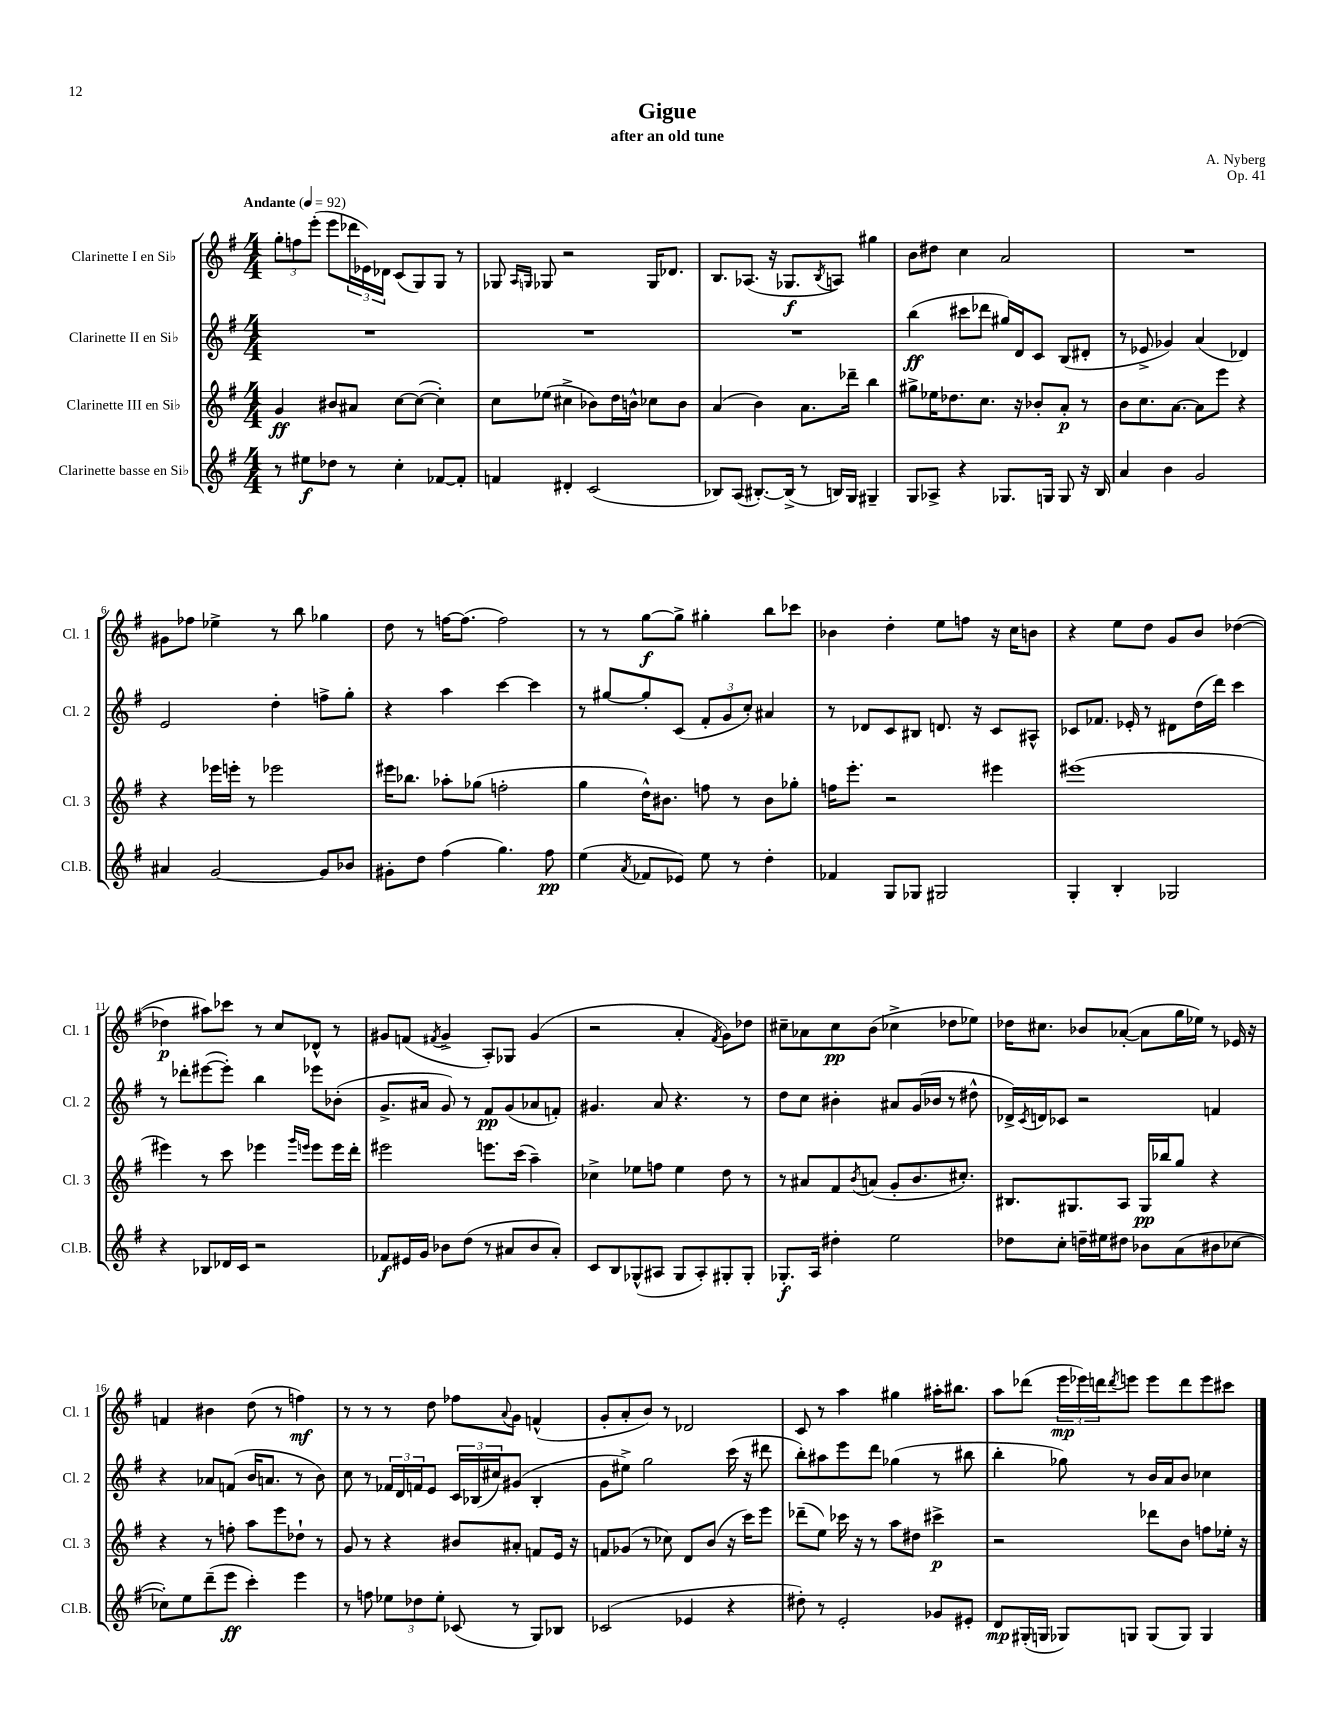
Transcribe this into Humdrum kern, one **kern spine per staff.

**kern	**kern	**kern	**kern
*staff4	*staff3	*staff2	*staff1
*clefG2	*clefG2	*clefG2	*clefG2
*k[f#]	*k[f#]	*k[f#]	*k[f#]
*M4/4	*M4/4	*M4/4	*M4/4
*MM92	*MM92	*MM92	*MM92
8r	4g	1r	12gg'
.	.	.	12ff
8ee#	.	.	.
.	.	.	(12eee'
8dd-	8b#	.	8eee
8r	8a#	.	24ddd-
.	.	.	24e-)
.	.	.	24d-
4cc'	[8cc	.	(8c
.	(8cc_	.	8G)
[8f-	4cc'])	.	8G
8f-']	.	.	8r
=	=	=	=
4f	8cc	1r	8G-
.	.	.	16qqA
.	.	.	16qqG
.	(8ee-	.	8G-
4d#'	4cc#^	.	2r
(2c	8b-)	.	.
.	16dd	.	.
.	16b^^	.	.
.	8cc-	.	16G-
.	.	.	8.d-
.	8b	.	.
=	=	=	=
8B-)	(4a	1r	8.B
(8A	.	.	.
.	.	.	(8.A-
[8.B#')	4b)	.	.
.	.	.	16r
(16B#^]	.	.	8.G-
8r	8.a	.	.
.	.	.	8qB
16B)	.	.	8A)
16G	16ddd-~	.	.
4G#~	4bb	.	4gg#
=	=	=	=
8G	8gg#^	(4bb	8b
8A-^	16ee-	.	8dd#
.	8.dd-	.	.
4r	.	8ccc#	4cc
.	8.cc	8ddd-	.
8.G-	.	16gg#)	2a
.	16r	16d	.
.	8b-'	8c	.
16G	.	.	.
8G	8a'	(8B	.
16r	8r	8d#'	.
16B	.	.	.
=	=	=	=
4a	8b	8r	1r
.	8.cc	8e-^	.
4b	.	4g-)	.
.	[8.a	.	.
2g	8a]	(4a	.
.	8eee	.	.
.	4r	4d-)	.
=	=	=	=
4a#	4r	2e	8g#
.	.	.	8ff-
[2g	16eee-	.	4ee-^
.	16eee'	.	.
.	8r	.	.
.	2eee-	4dd'	8r
.	.	.	8bb
8g]	.	8ff^	4gg-
8b-	.	8gg'	.
=	=	=	=
8g#'	16eee#	4r	8dd
.	8.bb-	.	.
8dd	.	.	8r
(4ff#	8aa-'	4aa	[16ff
.	.	.	(8.ff]
.	(8gg-	.	.
4.gg)	2ff'	[4ccc	2ff)
.	.	4ccc]	.
8ff#	.	.	.
=	=	=	=
(4ee	4gg	8r	8r
.	.	[8gg#	8r
8qa	.	.	.
8f-	16dd^^)	8gg#']	[8gg
.	8.b#	.	.
8e-)	.	(8c	8gg^]
8ee	8ff	12f#'	4gg#'
.	.	12g	.
8r	8r	.	.
.	.	12cc')	.
4dd'	8b#	4a#	8bb
.	8gg-'	.	8ccc-
=	=	=	=
4f-	16ff	8r	4b-
.	8.eee'	.	.
.	.	8d-	.
8G	2r	8c	4dd'
8G-	.	8B#	.
2G#	.	8.d	8ee
.	.	.	8ff
.	.	16r	.
.	4eee#	8c	16r
.	.	.	16cc
.	.	8A#^^	8b
=	=	=	=
4G'	(1eee#	8c-	4r
.	.	8.f-	.
4B'	.	.	8ee
.	.	16e-'	.
.	.	8r	8dd
2G-	.	8d#	8g
.	.	(16dd	8b
.	.	16ddd)	.
.	.	4ccc	([4dd-
=	=	=	=
4r	4eee#)	8r	4dd-]
.	.	8ddd-'	.
8B-	8r	([8eee#	8aa#)
16d-	8ccc	8eee#'])	8ccc-
16c	.	.	.
2r	4eee-	4bb	8r
.	.	.	8cc
.	16qqggg	.	.
.	16qqeee	.	.
.	8eee	8eee-	8d-^^
.	16eee	(8b-'	8r
.	16ddd'	.	.
=	=	=	=
8f-	2eee#	8.g^	8g#
16e#	.	.	(8f
16g	.	16a#	.
.	.	.	8qf#
8b-	.	8g)	4g#^
(8dd	.	8r	.
8r	8.eee	8f#	8A')
8a#	.	(8g	8G-
.	(16ccc	.	.
8b-	4aa~)	8a-	(4g#
8a#')	.	8f')	.
=	=	=	=
8c	4cc-^	4.g#	2r
8B	.	.	.
(8G-^^	8ee-	.	.
8A#	8ff	8a	.
8G-	4ee-	4.r	4a'
8A#')	.	.	.
.	.	.	8qf#
8G#'	8dd	.	8g)
8G#'	8r	8r	8dd-
=	=	=	=
8.G-'	8r	8dd	8cc#~
.	8a#	8cc	8a-
16A	.	.	.
4dd#'	8f#	4b#'	8cc#
.	8qb	.	.
.	(8a	.	(8b
2ee	8g'	8a#	4cc-^
.	8.b	(16g	.
.	.	16b-	.
.	.	8r	8dd-
.	8.cc#')	.	.
.	.	8dd#^^	8ee-)
=	=	=	=
8dd-	8.B#	16d-^)	16dd-
.	.	8qc	.
.	.	16d	8.cc#
8cc'	.	8c-	.
.	8.G#	.	.
16dd~	.	2r	8b-
16ee#	.	.	.
8dd#	8A	.	([8a-'
8b-	16G#	.	8a-]
.	16bb-	.	.
(8a	8gg	.	16gg
.	.	.	16ee-)
8b#	4r	4f	8r
[8cc-	.	.	16e-
.	.	.	16r
=	=	=	=
8cc-'])	4r	4r	4f
8ee	.	.	.
(8ddd~	8r	8a-	4b#
8eee	8ff'	(8f	.
4ccc')	8aa	16b	(8dd
.	.	8.a	.
.	8eee	.	8r
4eee	8dd-`	8r	4ff)
.	8r	8b)	.
=	=	=	=
8r	8g	8cc	8r
8ff	8r	8r	8r
12ee-	4r	24f-	8r
.	.	24d	.
12dd-	.	24f	.
.	.	8e	8dd
12ee-'	.	.	.
(8c-	8b#	24c	8ff-
.	.	(24B-	.
.	.	24cc#)	.
.	.	.	8qqa
8r	8a#'	(8g#	8g
8G)	8f	4B-'	(4f^^
8B-	16e	.	.
.	16r	.	.
=	=	=	=
(2c-	8f	8g	8g'
.	(8g-	8ee#^)	8a'
.	8r	2gg	8b)
.	8cc-)	.	8r
4e-	8d	.	2d-
.	(8b	.	.
4r	16r	(16ccc	.
.	16ccc)	16r	.
.	8eee	8ddd#	.
=	=	=	=
8dd#')	(8ddd-~	8bb')	8c
8r	8ee)	8aa#	8r
2e'	16ccc-	8eee	4aa
.	16r	.	.
.	8r	8ddd	.
.	8aa	(4gg-	4gg#
.	8dd#	.	.
8g-	4ccc#^	8r	16aa#'
.	.	.	8.bb#
8e#'	.	8bb#	.
=	=	=	=
8d	2r	4bb'	8aa
(16G#'	.	.	(8ddd-
16G	.	.	.
8G-)	.	8gg-)	24eee
.	.	.	24eee-)
.	.	.	24ddd
.	.	.	8qddd
8G	.	8r	8eee
(8G	8ddd-	16b	8eee
.	.	16a	.
8G)	8b	8b	8ddd
4G	8ff	4cc-	8eee
.	16ee-'	.	8ccc#
.	16r	.	.
==	==	==	==
*-	*-	*-	*-
